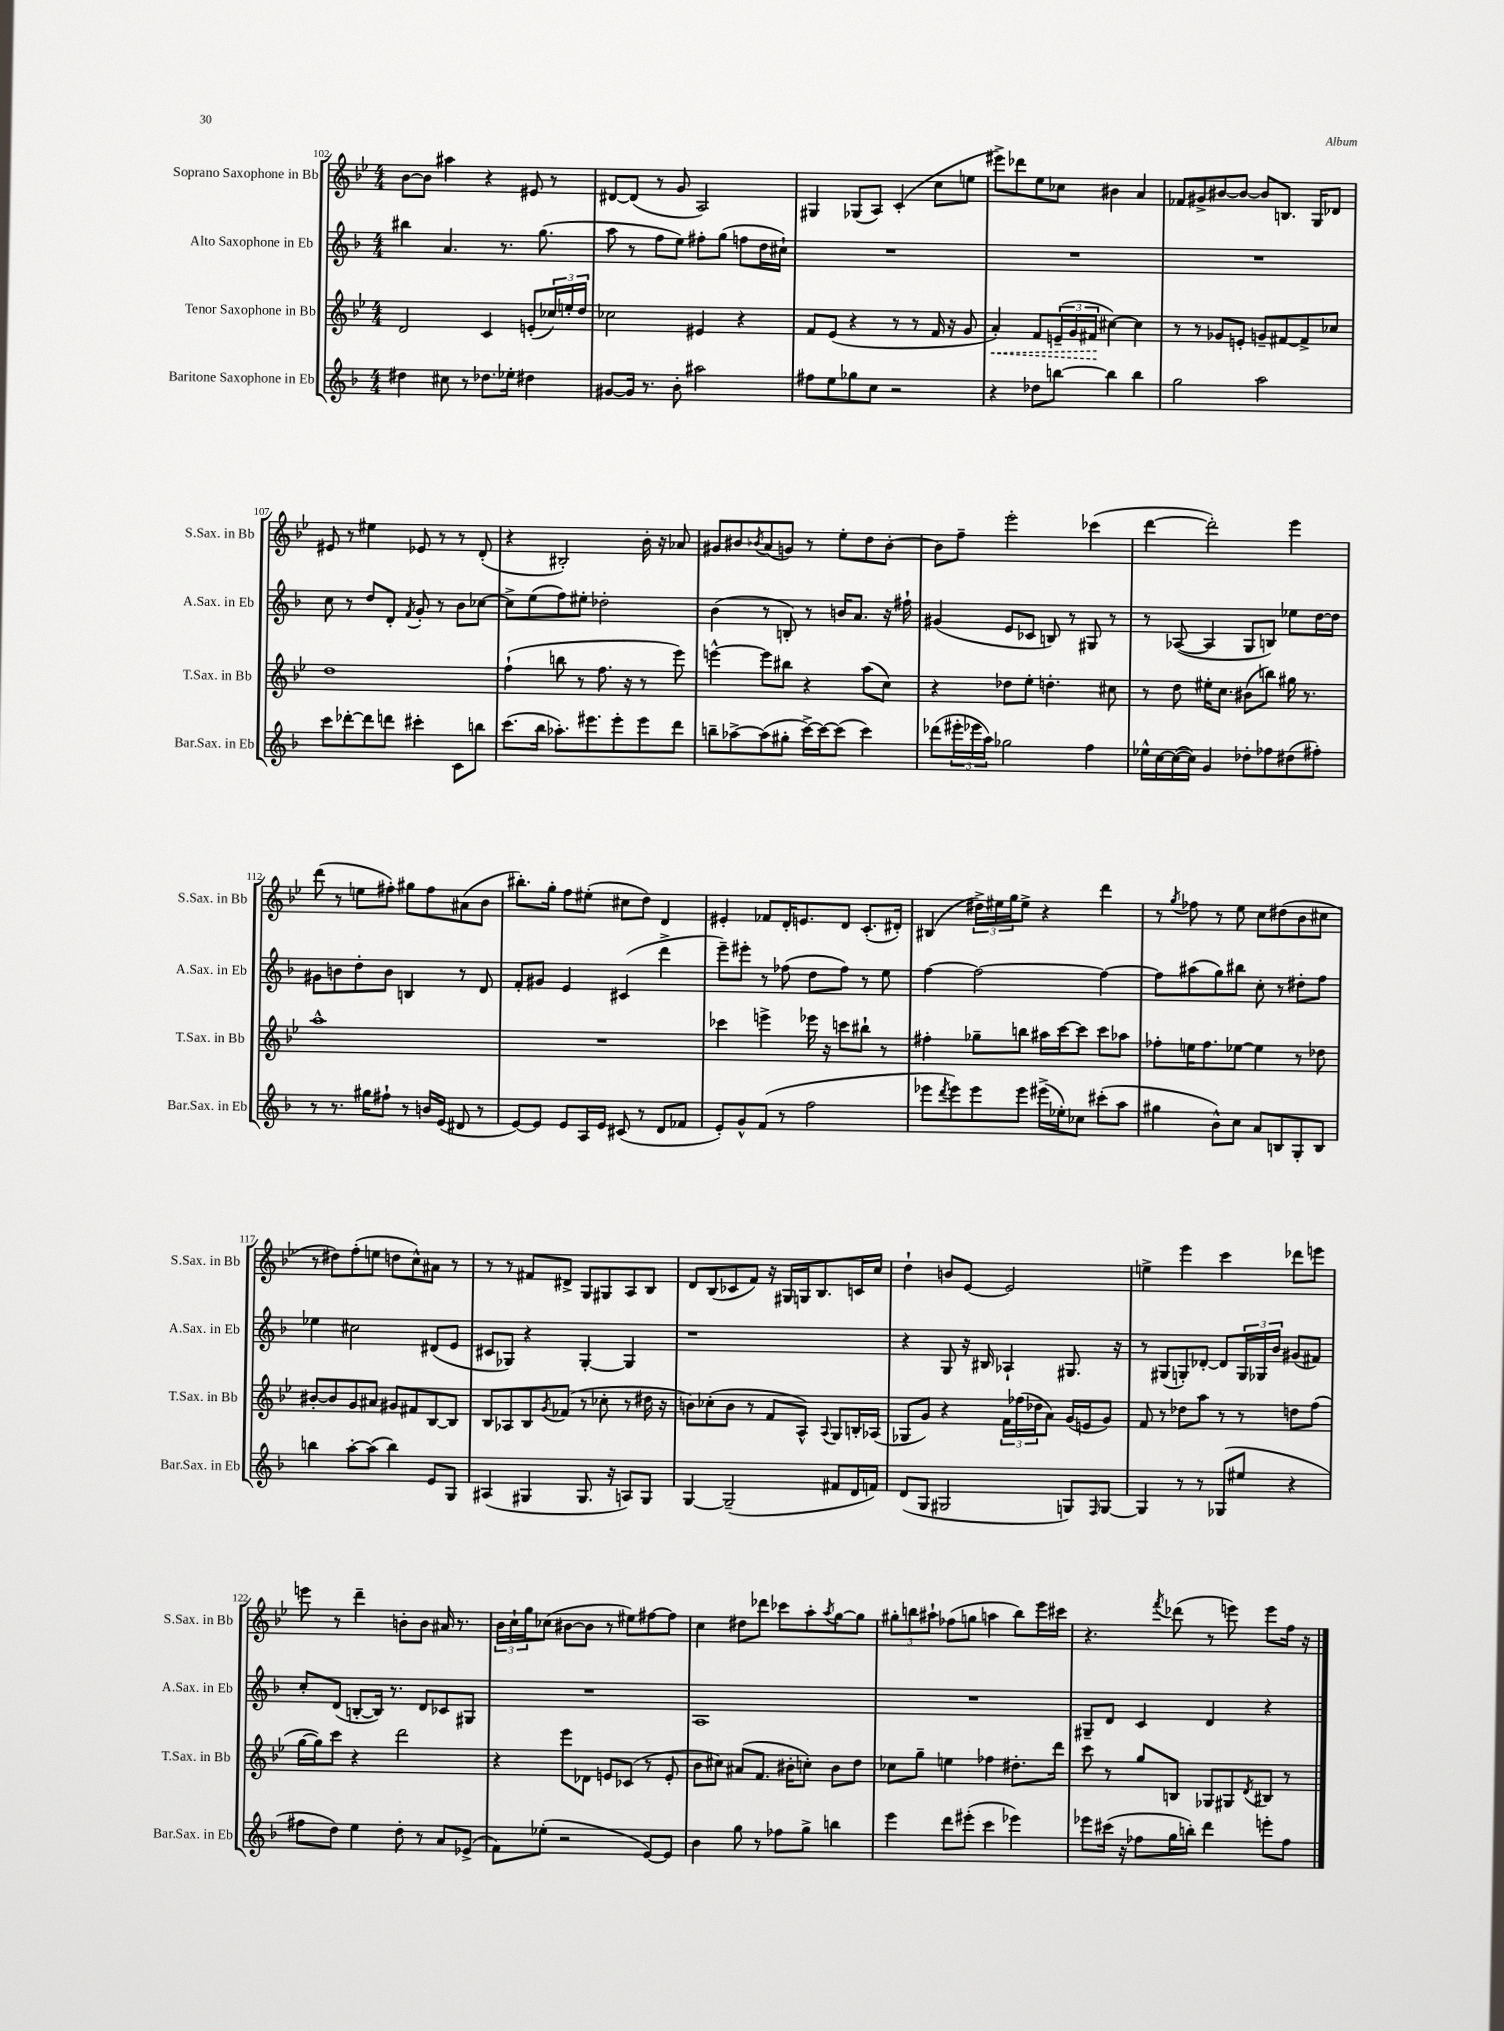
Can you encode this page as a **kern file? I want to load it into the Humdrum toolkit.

**kern	**kern	**kern	**kern
*staff4	*staff3	*staff2	*staff1
*clefG2	*clefG2	*clefG2	*clefG2
*k[b-]	*k[b-e-]	*k[b-]	*k[b-e-]
*M4/4	*M4/4	*M4/4	*M4/4
4dd#	2d	4bb#	[8b-
.	.	.	8b-]
8cc#	.	4.a	4aa#
8r	.	.	.
8.dd-	4c	.	4r
.	.	8.r	.
16ee-'	.	.	.
4dd#	(8e'	.	8e#
.	.	(8.gg	.
.	24cc-)	.	8r
.	24ee'	.	.
.	24dd	.	.
=	=	=	=
[8g#	2cc-	8aa	[8d#
16g#]	.	8r	(8d#]
8.r	.	.	.
.	.	8ff	8r
8b-'	.	8ee)	8g
2aa#	4e#	8ff#'	2A)
.	.	(8gg	.
.	4r	8ff	.
.	.	16dd	.
.	.	16cc#`)	.
=	=	=	=
8ff#	8f	1r	4G#
8ee	(8e-	.	.
8gg-	4r	.	(8G-
8cc	.	.	8A)
2r	8r	.	(4c'
.	8r	.	.
.	16f	.	8cc
.	16r	.	.
.	8g	.	8ee
=	=	=	=
4r	4a')	1r	8eee#^)
.	.	.	8ddd-
8dd-	8f	.	8ee-
[8bb	(24e~	.	8cc-
.	24g	.	.
.	24f#	.	.
4bb]	[4cc#)	.	4b#
4bb	4cc#]	.	4a
=	=	=	=
2gg	8r	1r	8f-
.	8r	.	8g#^
.	8g-	.	[8b#
.	8e'	.	8b#_
2aa	8g~	.	8b#]
.	[8f#	.	8.B
.	8f#^]	.	.
.	.	.	16G
.	8cc-	.	8d-
=	=	=	=
8ccc	1dd	8cc	8e#
[8ddd-'	.	8r	8r
8ddd-]	.	8dd	4ee#
8ddd	.	8d'	.
.	.	8qf	.
4ccc#'	.	8g'	8e-
.	.	8r	8r
8c	.	8b-	8r
8bb	.	[8cc-	(8d'
=	=	=	=
(8.ccc	(4ff`	8cc-^]	4r
.	.	(8ee	.
16bb-	.	.	.
8.aa-')	8bb	8ff)	2B#')
.	8r	8ee#'	.
8.eee#	.	.	.
.	8.ff	2dd-'	.
8eee#'	.	.	.
.	16r	.	.
8eee#	8r	.	16b-'
.	.	.	16r
8ddd	8eee-)	.	8a-
=	=	=	=
8bb~	[4eee^^	(4b-	8g#
[8aa-^	.	.	8b#
.	.	.	8qb-
(8aa-]	8eee]	8r	(8a
8gg#'	8bb#	8B')	8g)
[16ccc^)	4r	8r	8r
16ccc_	.	.	.
(8ccc]	.	16b	8ee-'
.	.	8.a	.
4ccc)	(8aa	.	8dd
.	8cc)	16r	[8b-'
.	.	16ff#`	.
=	=	=	=
(8ddd-	4r	(4g#	8b-]
24eee#'	.	.	8ff~
24eee-	.	.	.
24aa)	.	.	.
2gg-	8dd-	8e	2eee-'
.	8ee-'	8c-	.
.	4.dd'	8B)	.
.	.	8r	.
4ff	.	8G#	(4ccc-
.	8cc#	8r	.
=	=	=	=
16ee-^^	8r	8r	[4ddd
[16cc	.	.	.
(16cc_	8dd	([8A-	.
16cc])	.	.	.
4g	16ee#'	4A-]	2ddd'])
.	8.cc	.	.
8dd-'	(8b#	8G	.
8ff-	8bb)	8B)	.
(8dd#	16gg#	8ee-	4eee-
.	8.r	.	.
8ff#')	.	[16dd	.
.	.	16dd]	.
=	=	=	=
8r	1aa^^	8g#	(8ddd
8.r	.	8b	8r
.	.	8dd'	8ee
16gg#	.	.	.
8ff#`	.	8b	8ff#')
8r	.	4B	8gg#
16b	.	.	8ff#
(16e	.	.	.
8d#	.	8r	(8a#
8r	.	8d	8b-
=	=	=	=
[8e)	1r	8f'	8.bb#')
8e]	.	8g#	.
.	.	.	16gg'
8e	.	4e	8ff
16A	.	.	(8ee#'
16e	.	.	.
(8c#	.	(4c#	8cc#
8r	.	.	8dd)
8d	.	4ddd^	4d
8f-	.	.	.
=	=	=	=
8e')	4ccc-	8eee~)	4e#'
8g^^	.	8eee#'	.
(8f	4eee^	8r	8f-
8r	.	(8ff-	16d'
.	.	.	8.e
2ff	16eee-	8dd	.
.	16r	.	.
.	8ccc	8ff-)	8d
.	8bb#`	8r	(8.c'
.	8r	8ee	.
.	.	.	16d#')
=	=	=	=
8eee-	4ff#'	[4ff	(4B#
8qddd	.	.	.
8eee-)	.	.	.
8eee-	8gg-~	2ff_	24dd#^)
.	.	.	24ee#
.	.	.	24gg
8eee-	8bb	.	8ee#^
(16eee#^	16aa#	.	4r
16ee-')	[16ccc	.	.
8cc-	8ccc]	.	.
(8ccc#'	8ccc	4ff_	4ddd
8aa	8aa-	.	.
=	=	=	=
4gg#	8ff-'	8ff]	8r
.	.	.	8qgg
.	16ee	(8aa#	8ff-
.	8.ff-	.	.
8b-^^)	.	8gg)	8r
8cc	[8ee-	8bb#	8ee-
8a	4ee-]	8cc'	8cc
8B	.	8r	(8dd#
8G'	8r	8dd#'	8b-
8B	8dd-	8ff	8cc#
=	=	=	=
4bb	[8b#'	4ee-	8r
.	8b#]	.	8dd#)
[8aa'	8g	2cc#	(8ff'
(8aa]	8a#	.	8ee
4bb)	8g#	.	8dd
.	8f#	.	8cc^^)
8e	[8B-	(8d#	8a#
8G	8B-]	8e	8r
=	=	=	=
(4A#	8B-	8c#	8r
.	8A-	8G-)	8r
4G#	8B-	4r	8f#
.	8qg	.	.
.	(8f-	.	8d#^
8.G#	8r	[4G-'	8G
.	8cc-'	.	8G#
16r	.	.	.
8A)	8r	4G-]	8A
8G#	16dd#	.	8B-
.	16r	.	.
=	=	=	=
[4G	8b)	1r	8d
.	(8cc-'	.	(8B-
(2G~]	8b	.	8c-
.	8r	.	8f)
.	8f	.	16r
.	.	.	16G#
.	8A^^)	.	16G
.	.	.	8.B-
.	8qqA	.	.
8f#	8G	.	.
16d	16B'	.	16c
16f)	(16A-	.	16cc
=	=	=	=
(8d	8G-	4r	4dd`
8G	8g)	.	.
2G#	4r	8G	8b
.	.	16r	[8e-
.	.	16B#	.
.	24f	4A-`	2e-]
.	(24ff-	.	.
.	24dd-	.	.
.	8a)	.	.
8G)	(16g	8.G#	.
.	16e	.	.
16qqF	.	.	.
[8G	8g)	.	.
.	.	16r	.
=	=	=	=
4G]	8f	8r	4ee^
.	8r	(8G#	.
8r	8dd-	8G')	4eee-
8r	8aa	[8d-'	.
(8G-	8r	8d-]	4ccc
8ee#	8r	24G	.
.	.	24G-	.
.	.	24b-	.
4r	8dd	(8g#	8ddd-
.	(8ff	8f#)	8eee
=	=	=	=
8ff#	[16gg	8cc'	8eee
.	16gg])	.	.
8dd)	8ccc	(8d	8r
4ee	4r	[8B'	4ddd~
.	.	16B])	.
.	.	8.r	.
8dd'	2ddd	.	8b'
8r	.	8d	8b
8a	.	8c-	16a#
.	.	.	8.r
(8e-^	.	8G#	.
=	=	=	=
8f)	4r	1r	24b-
.	.	.	24cc`
.	.	.	24gg
(8ee-'	.	.	(8cc-
2r	8eee-	.	[8b#
.	8d-	.	8b#]
.	8e	.	8r
.	(8c-	.	8ee#)
[8e)	8r	.	[8ff#
8e]	8e'	.	8ff#]
=	=	=	=
4b-	8b-	1A	4cc
.	8cc#)	.	.
8gg	(8a#	.	8dd#
8r	8.f	.	8ddd-
8ff-	.	.	8ccc-
.	16b#'	.	.
8gg^	8cc')	.	8aa'
.	.	.	8qaa
4bb	8b#	.	[8gg
.	8dd	.	8gg]
=	=	=	=
4eee	8cc-	1r	12gg#'
.	.	.	12bb
.	8gg~	.	.
.	.	.	12aa#`
8ddd	4ee	.	(8ff-
(8eee#'	.	.	8gg
4ccc	4ff-	.	4aa
4eee-)	8.dd#'	.	8bb)
.	.	.	16eee-
.	16ddd	.	16ccc#
=	=	=	=
8eee-	8ccc	8G#~	4.r
(16ccc#	8r	8d	.
16r	.	.	.
8ff-	8gg	4c	.
.	.	.	8qfff
16gg	8B	.	(8ddd-
16bb')	.	.	.
4ddd	8G-	4d	8r
.	8G#	.	8eee)
.	8qd	.	.
8eee'	8B#	4r	8eee
8ff-	8r	.	16ff
.	.	.	16r
==	==	==	==
*-	*-	*-	*-
